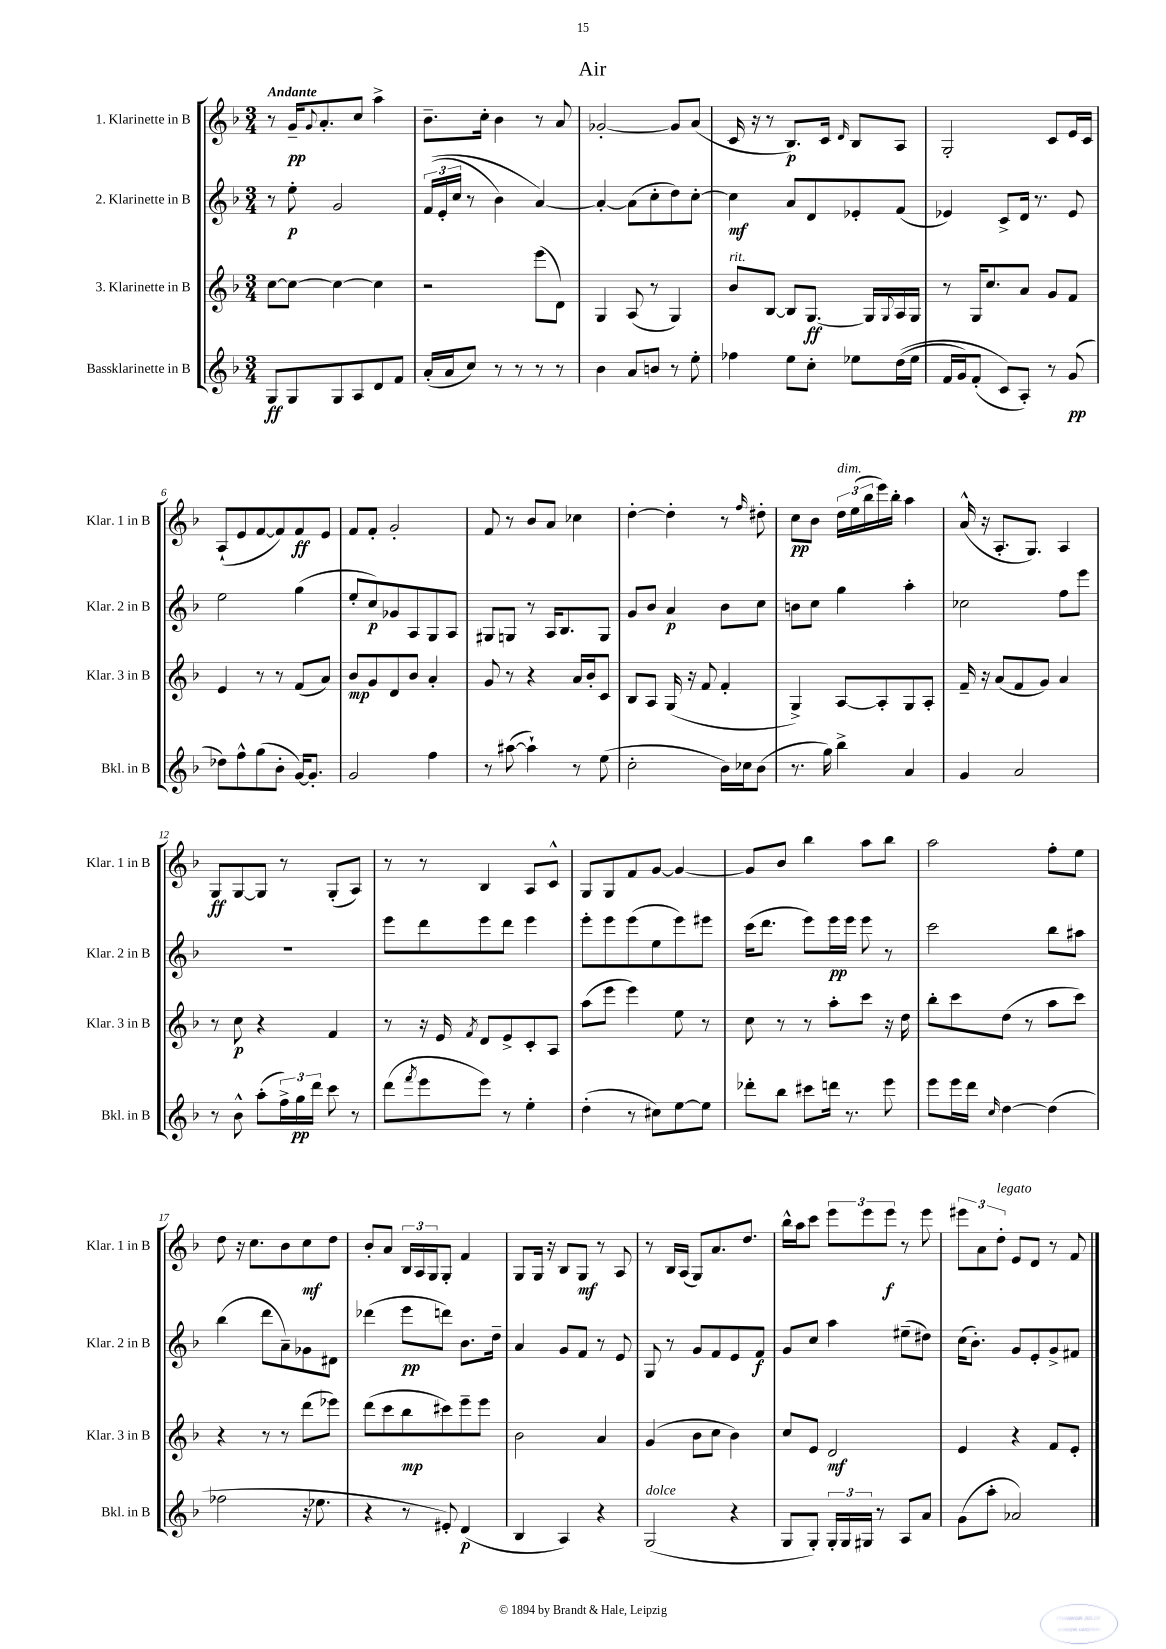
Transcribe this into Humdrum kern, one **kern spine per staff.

**kern	**kern	**kern	**kern
*staff4	*staff3	*staff2	*staff1
*clefG2	*clefG2	*clefG2	*clefG2
*k[b-]	*k[b-]	*k[b-]	*k[b-]
*M3/4	*M3/4	*M3/4	*M3/4
8G/L	[8cc\L	8r	8r
8G/	8cc\_J	8ee'\	16g~/LK
.	.	.	8qqg/
.	.	.	8.a'/
8G/	4cc\_	2g/	.
8A/	.	.	8cc/J
8d/	4cc\]	.	4aa^\
8f/J	.	.	.
=	=	=	=
(16a'/LL	2r	&((24f/LL	8.b-~\L
.	.	24e'/	.
16a/J	.	.	.
.	.	24cc/JJ	.
8cc/J)	.	8r	.
.	.	.	16cc'\Jk
8r	.	4b-\)	4b-\
8r	.	.	.
8r	(8eee\L	[4a/&)	8r
8r	8d\J)	.	8a/
=	=	=	=
4b-\	4G/	4a'/_	[2g-'/
8a/L	(8A/	(8a\]L	.
8b/J	8r	8cc'\	.
8r	4G/)	8dd\)	8g-/]L
8ee'\	.	[8cc'\J	(8a/J
=	=	=	=
4ff-\	8b-/L	4cc\]	16c/
.	.	.	16r
.	[8B-/J	.	8r
8ee\L	8B-/]L	8a/L	8.B-/L)
8cc'\J	[8.G/J	8d/	.
.	.	.	16c/Jk
.	.	.	16qqd/
8ee-\L	.	8e-'/	8B-/L
.	16G/]LL	.	.
.	8qqG/	.	.
&((16dd\L	16A/	(8f/J	8A/J
16ee-\JJ	16G/JJ	.	.
=	=	=	=
16f/LL	8r	4e-/)	2G'/
16g/J)	.	.	.
(8f'/J	16G/LK	.	.
.	8.cc/	.	.
8c/L&)	.	8c^/L	.
8A'/J)	8a/J	16d/Jk	.
.	.	8.r	.
8r	8g/L	.	8c/L
(8g/	8f/J	8e-/	16e/L
.	.	.	16c/JJ
=	=	=	=
8dd-\L)	4e/	2ee\	(8A`/L
8ff^^\	.	.	8e/
(8gg\	8r	.	[8f/
8b-'\J	8r	.	8f/])
[16g/LK)	(8f/L	(4gg\	8f/
8.g'/]J	.	.	.
.	8a/J)	.	8e/J
=	=	=	=
2g/	8b-/L	8ee'/L	8f/L
.	8g/	8cc/)	8f'/J
.	8d/	8g-/	2g'/
.	8b-/J	8A/	.
4ff\	4a'/	8G/	.
.	.	8A/J	.
=	=	=	=
8r	8g/	8G#/L	8f/
([8aa#\	8r	8G/J	8r
4aa#`\])	4r	8r	8b-/L
.	.	16A/LK	8a/J
.	.	8.B-/	.
8r	16a/LL	.	4cc-\
.	16b-'/J	.	.
(8ee\	8c/J	8G/J	.
=	=	=	=
2cc'\	8B-/L	8g/L	[4dd'\
.	8A/J	8b-/J	.
.	(16G/	4a/	4dd'\]
.	16r	.	.
.	8f/	.	.
16b-\LL)	4f'/	8b-\L	8r
16cc-\J	.	.	.
.	.	.	16qqff/
(8b-\J	.	8cc\J	8dd#'\
=	=	=	=
8.r	4G^/)	8b\L	8cc\L
.	.	8cc\J	8b-\J
16gg\)	.	.	.
4bb-^\	[8A/L	4gg\	24dd\LL
.	.	.	(24ee\
.	.	.	24bb-\
.	8A'/]	.	16eee\)
.	.	.	16bb-'\JJ
4a/	8G/	4aa'\	4aa\
.	8A'/J	.	.
=	=	=	=
4g/	16f~/	2cc-\	(16a^^/
.	16r	.	16r
.	(8a/L	.	8.A'/L
2a/	8f/	.	.
.	.	.	8.G/J)
.	8g/J)	.	.
.	4a/	8ff\L	4A/
.	.	8eee\J	.
=	=	=	=
8r	8r	2.r	8G/L
8b-^^\	8cc\	.	[8G/
(8aa'\L	4r	.	8G/]J
24ff^\L)	.	.	8r
24gg\	.	.	.
24ddd\JJ	.	.	.
8ccc\	4f/	.	(8G'/L
8r	.	.	8A/J)
=	=	=	=
(8ddd\L	8r	8eee\L	8r
8qfff/	.	.	.
8eee\	16r	8ddd\	8r
.	16e/	.	.
.	8qf/	.	.
8eee\J)	8d/L	8eee\	4B-/
8r	8e^/	8ddd\J	.
4ee'\	8c'/	4eee\	8A/L
.	8A/J	.	8c^^/J
=	=	=	=
(4dd'\	(8aa\L	8eee'\L	8G/L
.	8eee\J	8eee\	8G/
8r	4eee\)	(8eee\	8f/
8cc#\L)	.	8ee\	[8g/J
[8ee\	8ee\	8eee\)	4g/_
8ee\]J	8r	8eee#\J	.
=	=	=	=
8ddd-'\L	8cc\	(16ccc\LK	8g/]L
.	.	8.ddd\J	.
8bb-\J	8r	.	8b-/J
8ccc#\L	8r	8eee\L)	4bb-\
16ddd\Jk	8aa'\L	16eee\L	.
8.r	.	16eee\JJ	.
.	8ccc\J	8eee\	8aa\L
8eee\	16r	8r	8bb-\J
.	16dd\	.	.
=	=	=	=
8eee\L	8bb-'\L	2ccc\	2aa\
16eee\L	8ccc\	.	.
16ddd\JJ	.	.	.
16qqcc/	.	.	.
[4dd\	(8dd\J	.	.
.	8r	.	.
(4dd\]	8aa\L	8bb-\L	8ff'\L
.	8ccc\J)	8aa#\J	8ee\J
=	=	=	=
2ff-\	4r	(4bb-\	8dd\
.	.	.	16r
.	.	.	8.cc\L
.	8r	8ddd\L	.
.	8r	8a~\)	8b-\
16r	(8ddd\L	8g-\	8cc\
8.ee-\	.	.	.
.	8eee-\J)	8d#\J	8dd\J
=	=	=	=
4r	(8ddd\L	(4ddd-\	8b-'/L
.	8ccc\	.	8a/J
8r	8bb-\	8eee\L	24B-/LL
.	.	.	24A/
.	.	.	24G/J
8e#'/)	8ccc#\)	8ddd\J)	8G'/J
(4d/	8eee~\	8.b-\L	4f/
.	8eee\J	.	.
.	.	16dd~\Jk	.
=	=	=	=
4B-/	2b-\	4a/	8G/L
.	.	.	16G/Jk
.	.	.	16r
4A/)	.	8g/L	8B-/L
.	.	8f/J	8G/J
4r	4a/	8r	8r
.	.	8e/	8A/
=	=	=	=
(2G/	(4g/	8G/	8r
.	.	8r	16B-/LL
.	.	.	(16A/JJ
.	8b-\L	8g/L	8G/L)
.	8cc\J	8f/	8.a/
4r	4b-\)	8e/	.
.	.	.	8.dd/J
.	.	8f/J	.
=	=	=	=
8G/L	8cc/L	8g/L	16bb-^^\LL
.	.	.	16aa\J
8G'/J)	8e/J	8cc/J	8ccc\J
24G'/LL	2d/	4aa\	12eee\L
24G/	.	.	.
24G#/JJ	.	.	12eee\
8r	.	.	.
.	.	.	12eee\J
8A/L	.	(8ee#~\L	8r
8a/J	.	8dd#\J)	8eee\
=	=	=	=
(8g\L	4e/	(16cc\LK	12eee#\L
.	.	8.b-'\J)	.
.	.	.	12a\
8aa'\J	.	.	.
.	.	.	12dd'\J
2a-/)	4r	8g/L	8e/L
.	.	8e'/	8d/J
.	8f/L	8g^/	8r
.	8e'/J	8f#/J	8f/
==	==	==	==
*-	*-	*-	*-
